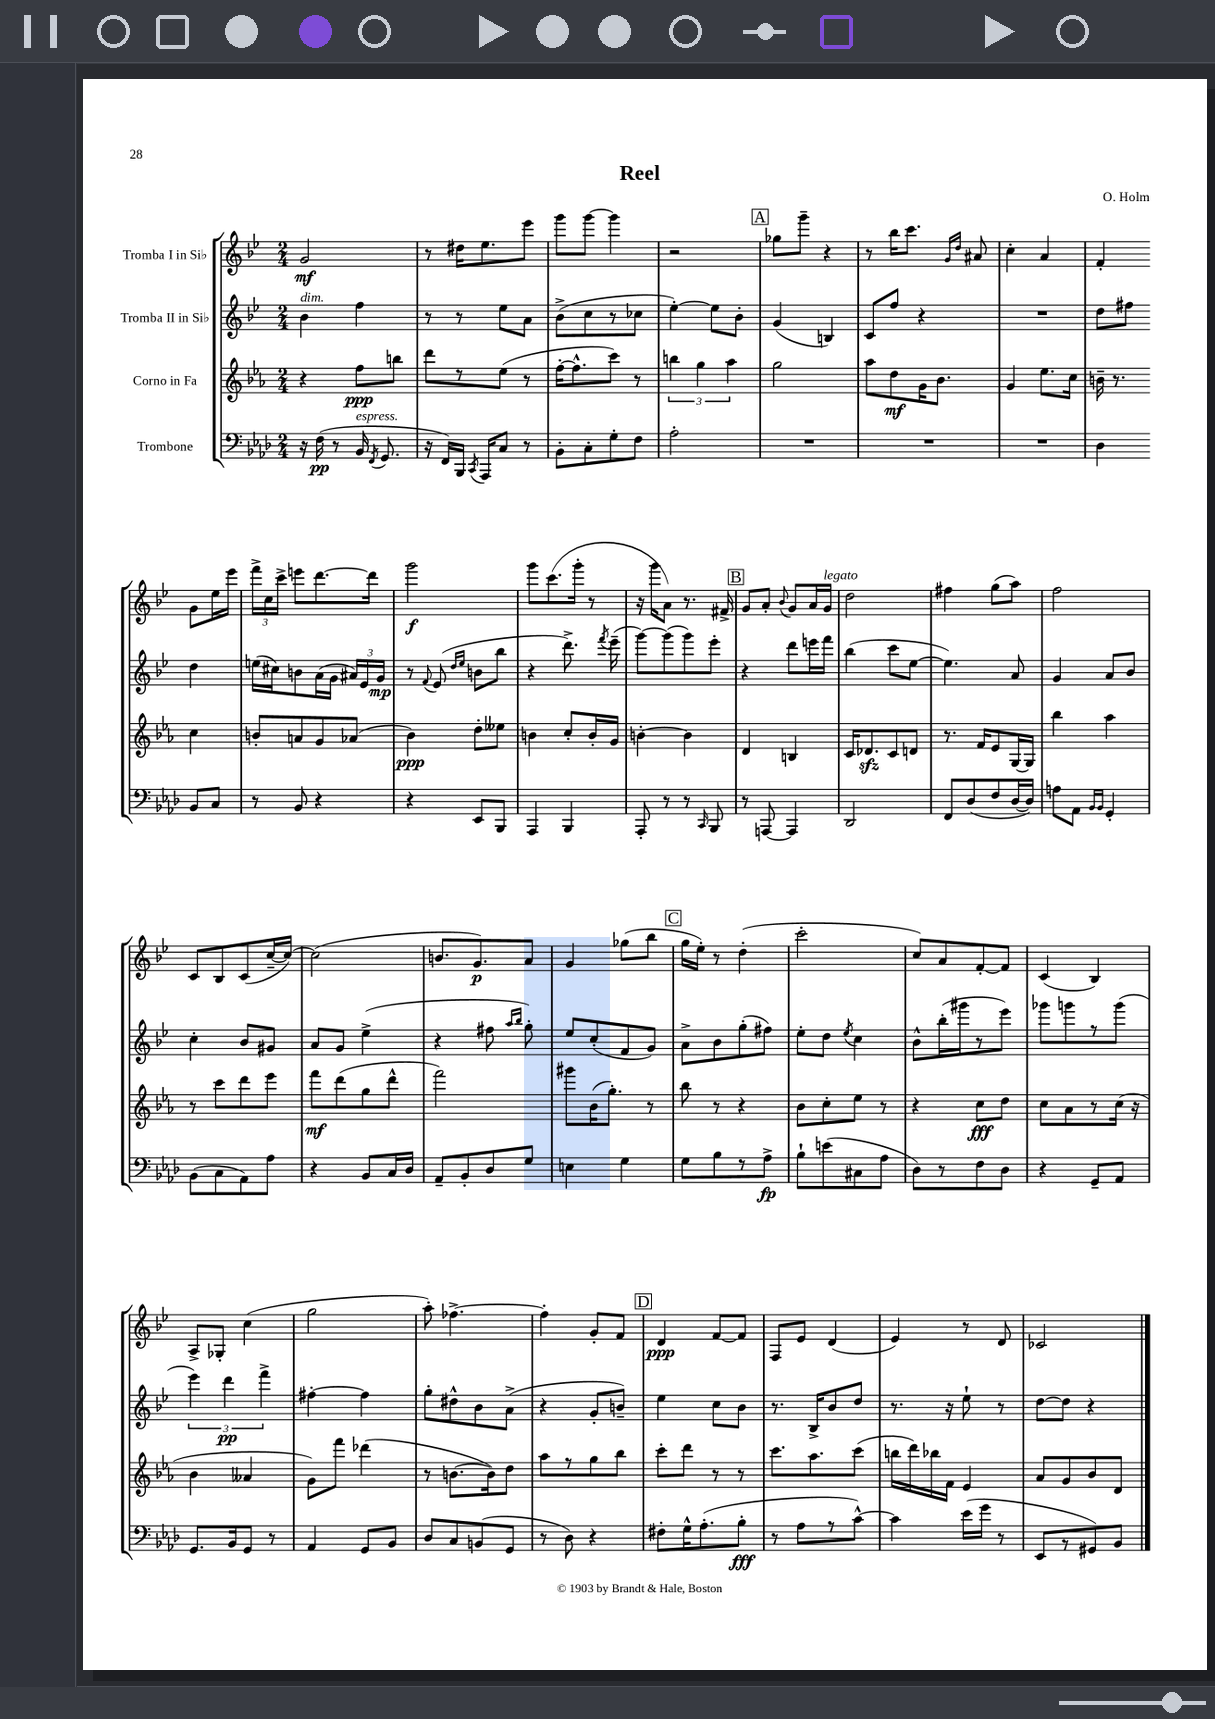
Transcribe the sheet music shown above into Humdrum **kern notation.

**kern	**kern	**kern	**kern
*staff4	*staff3	*staff2	*staff1
*clefF4	*clefG2	*clefG2	*clefG2
*k[b-e-a-d-]	*k[b-e-a-]	*k[b-e-]	*k[b-e-]
*M2/4	*M2/4	*M2/4	*M2/4
16r	4r	4b-	2g
(16F	.	.	.
8r	.	.	.
16BB-	8ff	4ff	.
8qFF	.	.	.
8.GG	.	.	.
.	8bb	.	.
=	=	=	=
16r	8ddd	8r	8r
16FF)	.	.	.
16BBB-	8r	8r	16dd#
8qCC	.	.	.
16AAA-	.	.	8.ee-
8C	(8ee-	8ee-	.
8r	8r	8a	8eee-
=	=	=	=
8BB-'	[16ff'	(8b-^	8ggg
.	8.ff^^]	.	.
8C'	.	8cc	[8ggg
8G'	8ccc)	8r	4ggg]
8F	8r	8cc-	.
=	=	=	=
2A-'	6bb	[4ee-')	2r
.	6gg	.	.
.	.	8ee-]	.
.	6aa-	.	.
.	.	8b-'	.
=	=	=	=
2r	2gg	(4g	8gg-
.	.	.	8ggg~
.	.	4B)	4r
=	=	=	=
2r	8aa-	8c	8r
.	8dd	8ff	16bb-
.	.	.	8.ccc
.	16g	4r	.
.	8.b-	.	.
.	.	.	16qqg
.	.	.	16qqdd
.	.	.	8a#
=	=	=	=
2r	4g	2r	4cc'
.	8.ee-	.	4a
.	16cc	.	.
=	=	=	=
4D-	16b~	8dd	4f'
.	8.r	.	.
.	.	8ff#	.
8BB-	4cc	4dd	8g
8C	.	.	16ee-
.	.	.	16eee-
=	=	=	=
8r	8b'	(16ee	24fff^
.	.	.	24cc
.	.	16cc#)	.
.	.	.	24ccc^
8BB-	8a	8b	8eee
4r	8g	(16a	[8.ddd
.	.	16g	.
.	(8a-	24a#)	.
.	.	24e-	.
.	.	.	16ddd]
.	.	24g	.
=	=	=	=
4r	4b-)	8r	2ggg
.	.	8qqf	.
.	.	(8e-	.
.	.	16qqdd	.
.	.	16qqee-	.
8EE-	8dd'	8b	.
8BBB-	8ee--	8bb-	.
=	=	=	=
4AAA-	4b	4r	8ggg
.	.	.	(8.ccc
4BBB-	8cc'	8.ddd^)	.
.	.	.	16ggg'
.	16b'	.	8r
.	.	8qfff	.
.	16g	(16eee-~	.
=	=	=	=
8AAA-'	[4b'	[8ggg)	16r
.	.	.	16ggg
8r	.	(8ggg]	8a)
8r	4b]	8ggg)	8.r
16qqCC	.	.	.
8BBB-	.	8eee-'	.
.	.	.	16f#^
=	=	=	=
8r	4d	4r	8g
[8AAA	.	.	8a'
.	.	.	8qqb-
4AAA]	4B	8ddd	8g
.	.	16eee	16a
.	.	16fff	16g
=	=	=	=
2DD-	16c	(4bb-	2dd
.	8.d-	.	.
.	8c	8ccc	.
.	8d	[8ee-	.
=	=	=	=
8FF	8.r	4.ee-])	4ff#
(8D-	.	.	.
.	16f	.	.
8F	8e-	.	(8gg
[16D-	[16G	8a	8aa)
16D-])	16G]	.	.
=	=	=	=
8A	4bb-	4g	2ff
8AA-	.	.	.
16qqBB-	.	.	.
16qqBB-	.	.	.
4GG'	4aa-	8a	.
.	.	8b-	.
=	=	=	=
(8BB-	8r	4cc'	8c
8C	8ccc	.	8B-
8AA-)	8ddd	8b-	(8c
8A-	8eee-	8g#	[16cc~
.	.	.	16cc_)
=	=	=	=
4r	8fff	8a	(2cc]
.	(8ddd	8g	.
8BB-	8gg	(4ee-^	.
16C	8ddd^^	.	.
16D-	.	.	.
=	=	=	=
8AA-~	2fff)	4r	8.b
8BB-'	.	.	.
.	.	.	8.g)
8D-	.	8ff#	.
.	.	16qqaa	.
.	.	16qqbb-	.
8G	.	8gg')	8a
=	=	=	=
4E	8ggg#	8ee-	4g
.	(16b-	(8cc'	.
.	8.gg')	.	.
4G	.	8f	(8gg-
.	8r	8g)	8bb-
=	=	=	=
8G	8bb-	8a^	16gg
.	.	.	16ee-')
8B-	8r	8b-	8r
8r	4r	(8gg'	(4dd'
8A-^	.	8ff#)	.
=	=	=	=
8B-`	8b-	8ee-'	2ccc'
(8e	8cc'	8dd	.
.	.	8qee-	.
8C#	8ee-	4cc	.
8A-	8r	.	.
=	=	=	=
8D-)	4r	8b-^^	8cc)
8r	.	(16bb-'	8a
.	.	16ggg#	.
8F	8cc	8r	[8f'
8D-	8dd	8eee-)	8f]
=	=	=	=
4r	8cc	8ggg-	(4c
.	8a-	8ggg	.
8GG~	8r	8r	4B-)
8AA-	(16cc	(8ggg	.
.	16r	.	.
=	=	=	=
8.GG	4b-	6eee-)	8A^
.	.	.	8G-'
.	.	6ddd	.
16BB-	.	.	.
8GG	4a--	.	(4cc
.	.	6fff^	.
8r	.	.	.
=	=	=	=
4AA-	8g)	[4ff#'	2gg
.	8fff	.	.
8GG	(4ddd-	4ff#]	.
8BB-	.	.	.
=	=	=	=
8D-	8r	8gg'	8aa')
8C	[8.b	8dd#^^	[4.ff-^
(8BB	.	8b-	.
.	16b])	.	.
8GG	8dd	(8a^	.
=	=	=	=
8r	8aa-	4r	4ff-']
8D-)	8r	.	.
4r	8gg	8g'	8g'
.	8bb-	8b~)	8f
=	=	=	=
8F#'	8ccc'	4ee-	4d
16G^^	8ddd	.	.
(8.A-'	.	.	.
.	8r	8cc	[8f
8B-'	8r	8b-	8f]
=	=	=	=
8r	8.ccc	8.r	8F
8A-	.	.	8e-
.	8.aa-	16B-^	.
8r	.	8b-	(4d
[8c^^)	(8ccc	8dd	.
=	=	=	=
4c]	16bb	8.r	4e-)
.	16ddd)	.	.
.	16bb-	.	.
.	16f	16r	.
(16e-	4e-	8ee-`	8r
16g	.	.	.
8r	.	8r	8d
=	=	=	=
8EE-	8a-	[8dd	2c-
8r	8g	8dd]	.
8GG#)	8b-	4r	.
8BB-	8d	.	.
==	==	==	==
*-	*-	*-	*-
